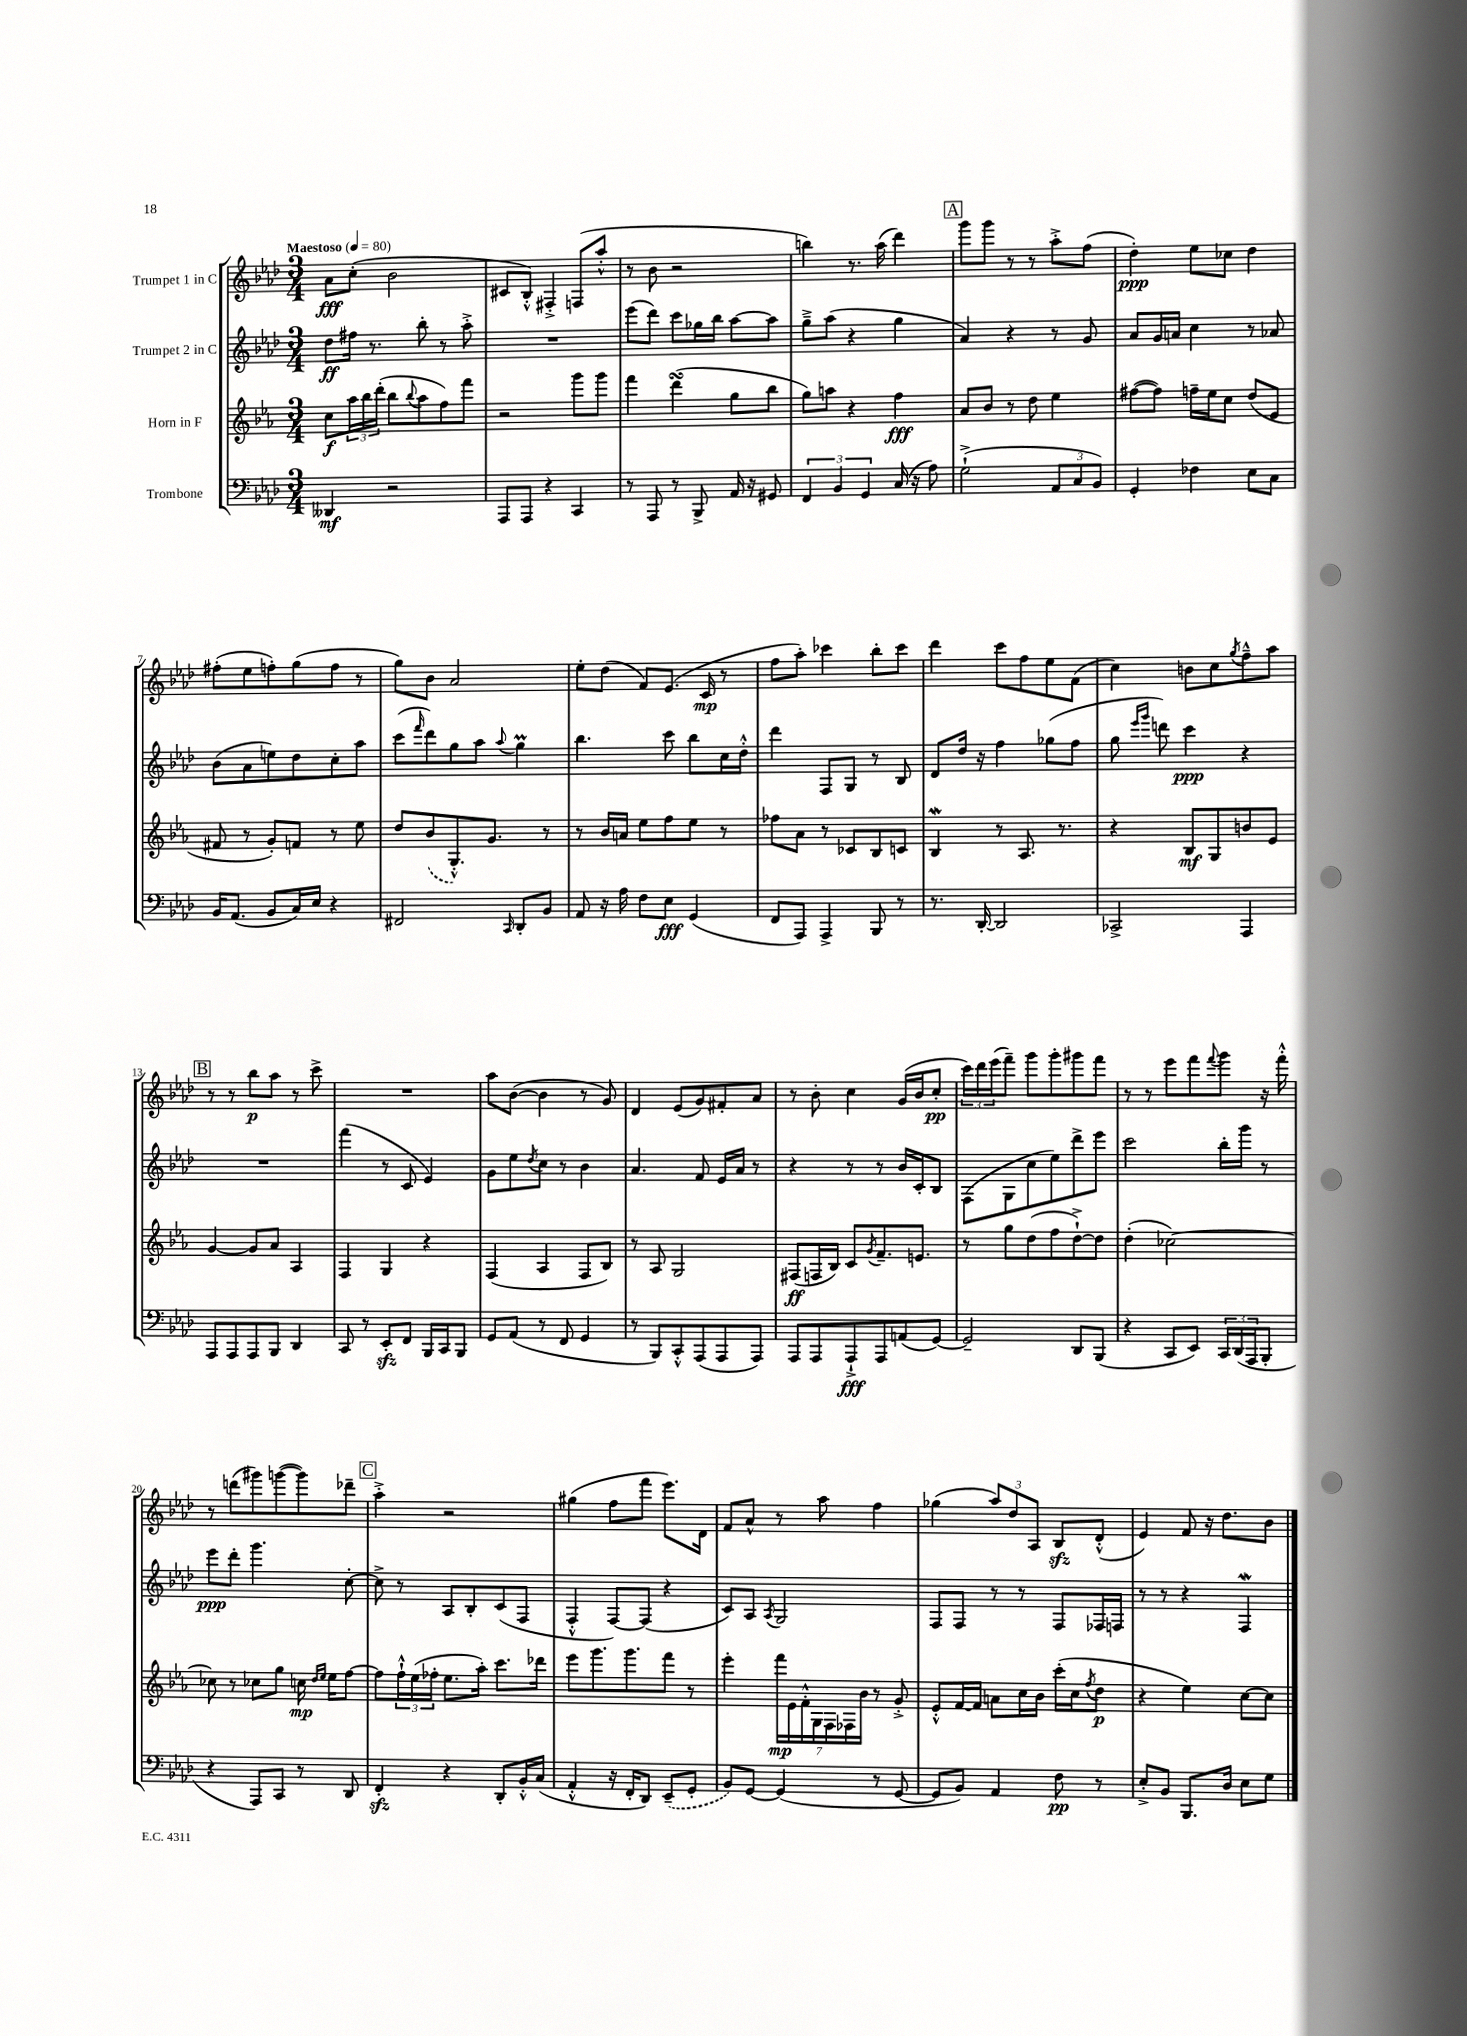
<<
\new StaffGroup <<
\new Staff = "s0" \with { instrumentName = "Trumpet 1 in C" } {
    \clef treble \key aes \major \numericTimeSignature \time 3/4 \tempo "Maestoso" 4 = 80
    aes'8\fff c''8-.( bes'2 |
    cis'8 bes8-.-^) fis4-.-> f8( aes''8-.-^ |
    r8 bes'8 r2 |
    b''4) r8. aes''16( des'''4) |
    \mark \markup { \box "A" } g'''8 g'''8 r8 r8 aes''8-.-> f''8( |
    des''4-.\ppp) ees''8 ces''8 des''4 |
    fis''8-.( ees''8 f''8-.) g''8( f''8 r8 |
    g''8) bes'8 aes'2 |
    ees''8-. des''8( f'8) ees'8.( c'16\mp r8 |
    f''8 aes''8-.) ces'''4 bes''8-. ces'''8 |
    des'''4 c'''8 f''8 ees''8 f'8( |
    c''4) b'8 c''8 \acciaccatura { g''8 } f''8---^ aes''8 |
    \mark \markup { \box "B" } r8 r8 bes''8\p aes''8 r8 c'''8-> |
    R2. |
    aes''8 bes'8~( bes'4 r8 g'8) |
    des'4 ees'8( g'8) fis'8-. aes'8 |
    r8 bes'8-. c''4 g'16( bes'16 c''8-.\pp |
    \tuplet 3/2 { c'''16) des'''16 ees'''16( } f'''8--) g'''8 g'''8-. gis'''8 f'''8 |
    r8 r8 ees'''8 f'''8 \appoggiatura { f'''8 } g'''8 r16 f'''16-.-^ |
    r8 d'''8( gis'''8) g'''8~( g'''8) des'''8-- |
    \mark \markup { \box "C" } aes''4-.-> r2 |
    gis''4( f''8 f'''8 ees'''8.) des'16 |
    f'8 aes'8-^ r8 aes''8 f''4 |
    ges''4( \tuplet 3/2 { aes''8) des''8 aes8 } bes8\sfz des'8-.-^( |
    ees'4) f'8 r16 des''8. bes'8 \bar "|." |
}
\new Staff = "s1" \with { instrumentName = "Trumpet 2 in C" } {
    \clef treble \key aes \major \numericTimeSignature \time 3/4
    des''8\ff fis''16 r8. bes''8-. r8 aes''8-.-> |
    R2. |
    ees'''8( des'''8) c'''8 ges''16 bes''16 aes''8~ aes''8 |
    g''8---> aes''8( r4 g''4 |
    \mark \markup { \box "A" } aes'4) r4 r8 g'8 |
    aes'8 g'16 a'16 c''4 r8 aes'8 |
    bes'8( aes'8 e''8) des''8 c''8-. aes''8 |
    c'''8( \grace { f'''16 } des'''8) g''8 aes''8 \appoggiatura { aes''8 } g''4\prall |
    bes''4. c'''8 bes''8 c''16 des''16-.-^ |
    des'''4 f8 g8 r8 bes8 |
    des'8 des''16 r16 f''4 ges''8( f''8 |
    g''8 \grace { ees'''16 g'''16 } d'''8) c'''4\ppp r4 |
    \mark \markup { \box "B" } R2. |
    f'''4( r8 c'8 ees'4) |
    g'8 ees''8 \acciaccatura { des''8 } c''8 r8 bes'4 |
    aes'4. f'8 ees'16 aes'16 r8 |
    r4 r8 r8 bes'16 c'16-. bes8 |
    f8( g8 c''8 ees''8) des'''8-> ees'''8 |
    c'''2 bes''16-. g'''16 r8 |
    ees'''8\ppp des'''8-. g'''4. c''8~-. |
    \mark \markup { \box "C" } c''8-> r8 aes8 bes8-. c'8( f8 |
    f4-.-^ f8~) f8( r4 |
    c'8) aes8 \acciaccatura { aes8 } g2 |
    f8 f8 r8 r8 f8 fes16 f16 |
    r8 r8 r4 f4\mordent \bar "|." |
}
\new Staff = "s2" \with { instrumentName = "Horn in F" } {
    \clef treble \key ees \major \numericTimeSignature \time 3/4
    c''8\f \tuplet 3/2 { aes''16 bes''16 d'''16-.( } bes''8 \appoggiatura { bes''8 } aes''8 f''8) f'''8 |
    r2 g'''8 g'''8 |
    f'''4 d'''4\turn( g''8 bes''8 |
    g''8) a''8 r4 f''4\fff |
    \mark \markup { \box "A" } aes'8 bes'8 r8 d''8 ees''4 |
    fis''8~( fis''8) f''16-- ees''16 c''8 d''8( ees'8 |
    fis'8 r8 g'8-.) f'8 r8 ees''8 |
    d''8 \once \slurDashed bes'8( g8.-.-^) g'8. r8 |
    r8 bes'16 a'16 ees''8 f''8 ees''8 r8 |
    fes''8 aes'8 r8 ces'8 bes8 c'8 |
    bes4\mordent r8 aes8. r8. |
    r4 bes8\mf g8 b'8 ees'8 |
    \mark \markup { \box "B" } g'4~ g'8 aes'8 aes4 |
    f4 g4 r4 |
    f4( aes4 f8 bes8) |
    r8 aes8 g2 |
    fis8\ff( f16 bes16) c'8 \acciaccatura { g'8 } f'8.-- e'8. |
    r8 g''8 d''8( f''8 d''8~-!->) d''8 |
    d''4-.( ces''2~) |
    ces''8 r8 ces''8 g''8 c''16\mp \grace { d''16 ees''16 } ees''16 f''8~ |
    \mark \markup { \box "C" } f''8 \tuplet 3/2 { f''16-!-^ ees''16( fes''16-. } ees''8. aes''16-.) c'''8. des'''16 |
    ees'''8 g'''8. g'''8. f'''8 r8 |
    ees'''4-. \tuplet 7/4 { f'''16\mp ees'16 f'16-.-^ g16 f16 fes16 bes'16 } r8 g'8-.-> |
    ees'8-.-^ f'16~ f'16 a'8 c''16 bes'16 c'''16-.( c''16 \acciaccatura { f''8 } d''8\p |
    r4 ees''4) c''8~ c''8 \bar "|." |
}
\new Staff = "s3" \with { instrumentName = "Trombone" } {
    \clef bass \key aes \major \numericTimeSignature \time 3/4
    deses,4\mf r2 |
    aes,,8 aes,,8 r4 c,4 |
    r8 aes,,8 r8 bes,,8-> aes,16 r16 gis,8 |
    \tuplet 3/2 { f,4 bes,4 g,4 } c16( r16 aes8) |
    \mark \markup { \box "A" } g2-!->( \tuplet 3/2 { aes,8 c8 bes,8) } |
    g,4-. fes4 ees8 c8 |
    bes,16 aes,8.( bes,8 c16) ees16 r4 |
    fis,2 \grace { c,16 } des,8-. bes,8 |
    aes,8 r16 aes16 f8 ees8\fff g,4( |
    f,8 aes,,8) aes,,4-> bes,,8 r8 |
    r8. des,16~-. des,2 |
    ces,2-> aes,,4 |
    \mark \markup { \box "B" } aes,,8 aes,,8 aes,,8 bes,,8 des,4 |
    c,8 r8 ees,8-.\sfz f,8 bes,,16 c,16 bes,,8 |
    g,8 aes,8( r8 f,8 g,4 |
    r8 bes,,8) c,8-.-^ aes,,8( aes,,8 aes,,8) |
    aes,,8 aes,,8 aes,,8-!->\fff aes,,8 a,8( g,8~) |
    g,2-- des,8 bes,,8( |
    r4 c,8 ees,8) \tuplet 3/2 { c,16 des,16( aes,,16 } bes,,8-. |
    r4 aes,,8) c,8 r8 des,8 |
    \mark \markup { \box "C" } f,4-.\sfz r4 des,8-. bes,16-.-^ c16( |
    aes,4-.-^ r16 f,16-. des,8) \once \slurDashed ees,8--( g,8-. |
    bes,8) g,8~ g,4( r8 g,8~ |
    g,8 bes,8) aes,4 f8\pp r8 |
    ees8-.-> bes,8 bes,,8. des16 ees8 g8 \bar "|." |
}
>>
>>
